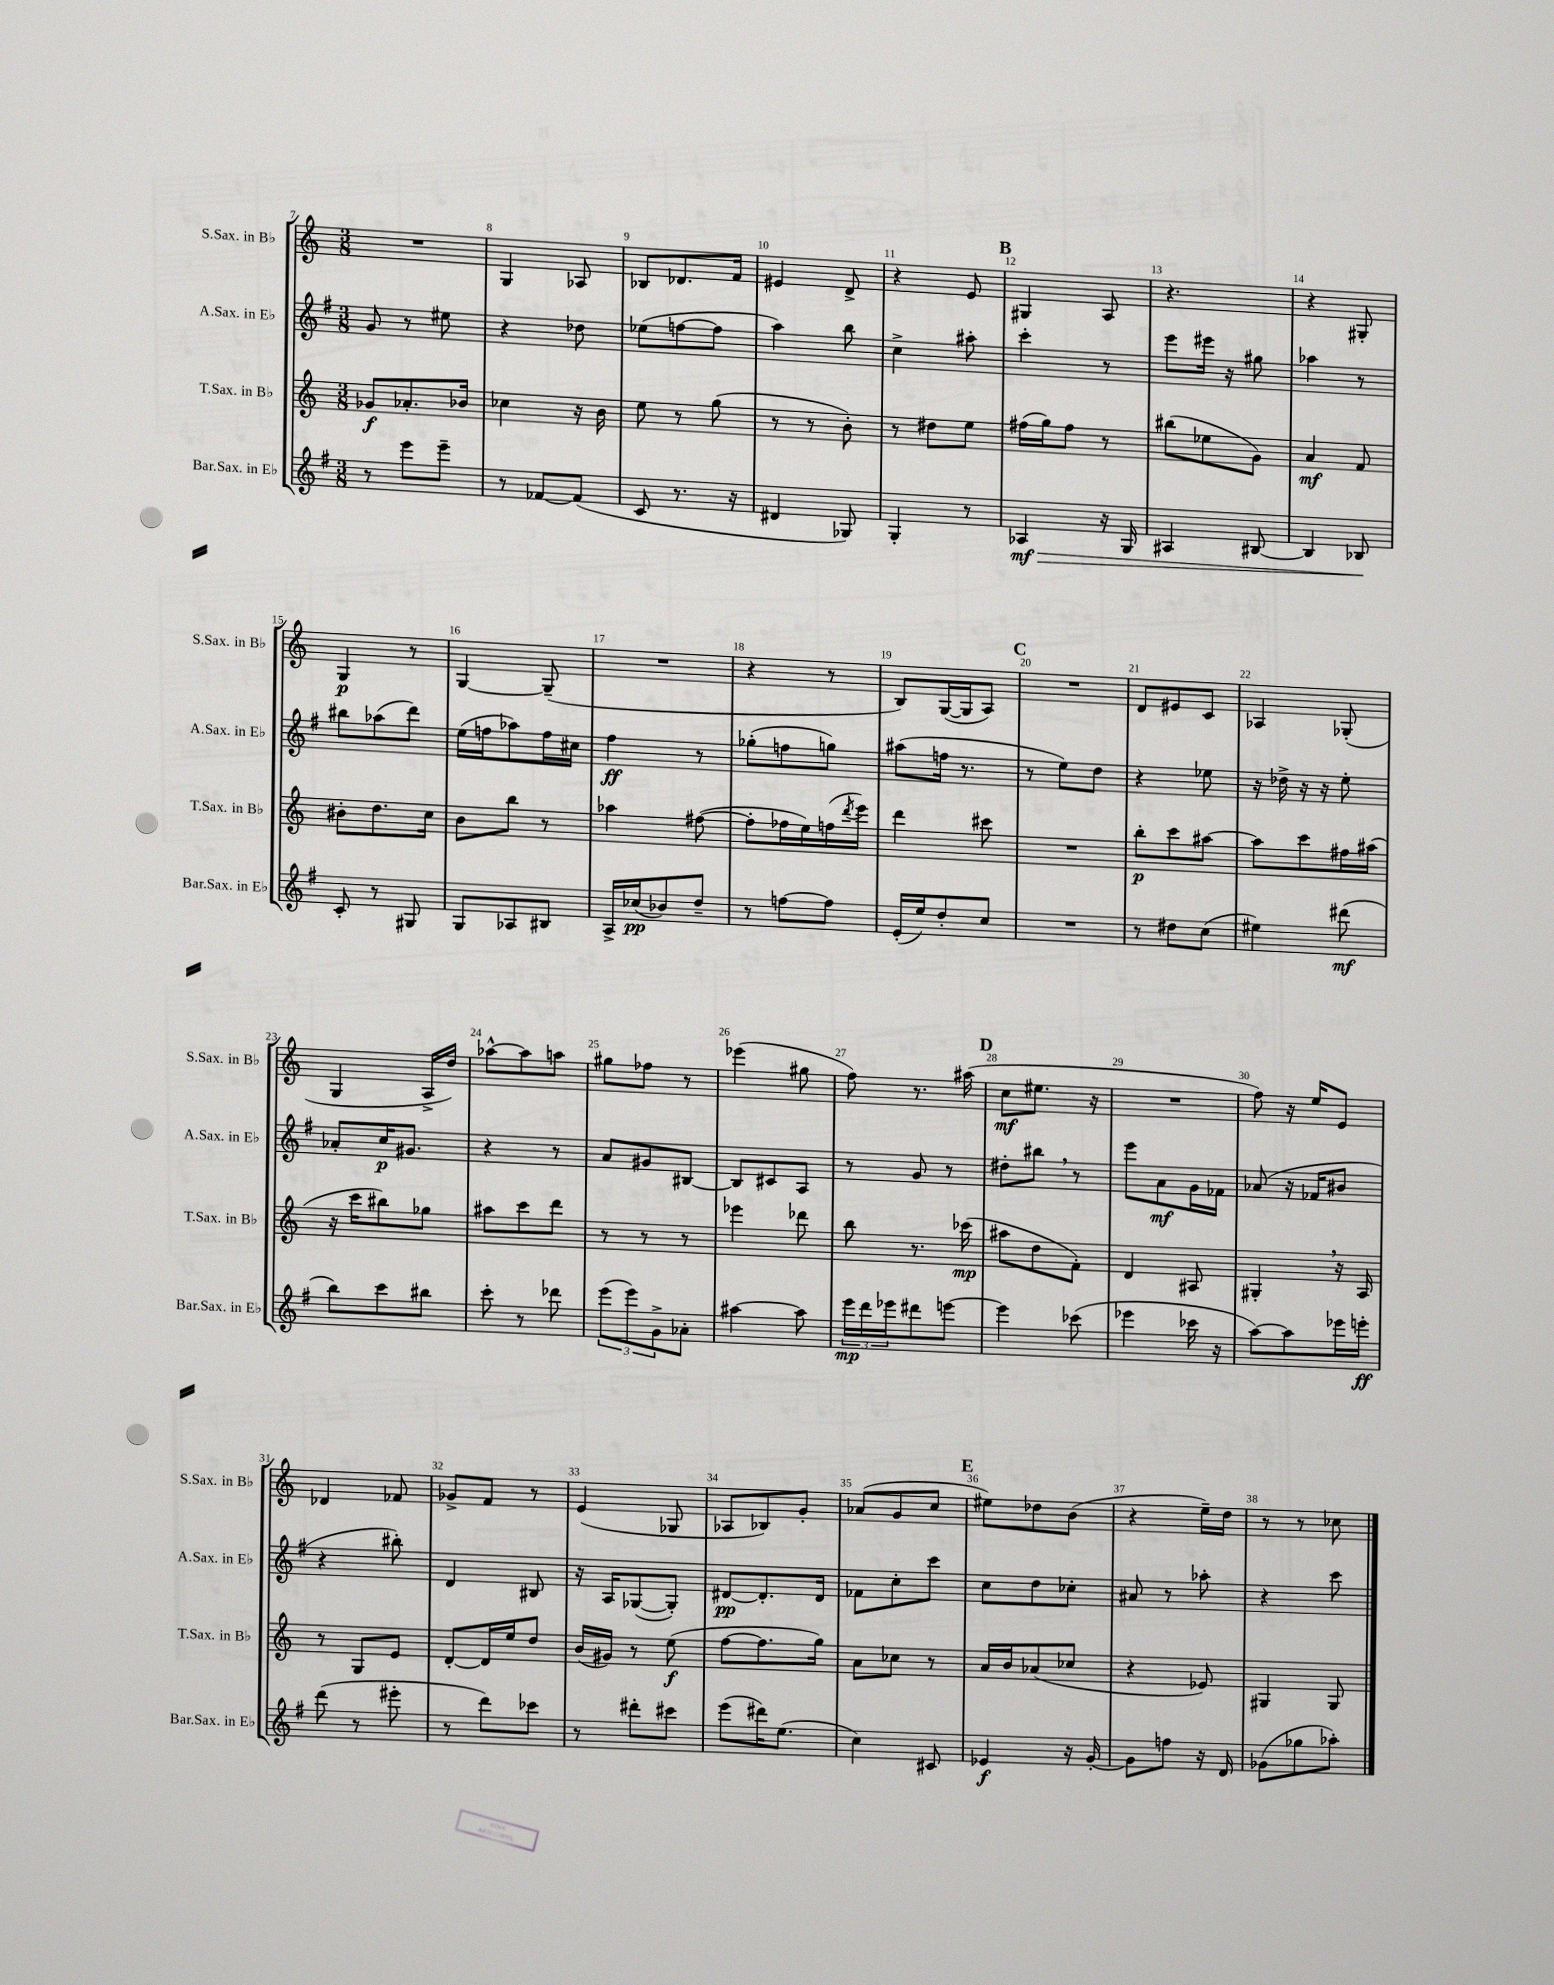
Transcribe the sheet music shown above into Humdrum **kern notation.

**kern	**kern	**kern	**kern
*staff4	*staff3	*staff2	*staff1
*clefG2	*clefG2	*clefG2	*clefG2
*k[f#]	*k[]	*k[f#]	*k[]
*M3/8	*M3/8	*M3/8	*M3/8
8r	8g-	8g	4.r
8eee	8.a-'	8r	.
8eee~	.	8ee#	.
.	16b-	.	.
=	=	=	=
8r	4cc-	4r	4G
[8f-	.	.	.
(8f-]	16r	8dd-	8A-
.	16b	.	.
=	=	=	=
8c	8ee	(8ee-	8B-
8.r	8r	[8ff	8.d-
.	(8gg	8ff]	.
16r	.	.	16f
=	=	=	=
4d#	8r	4aa)	4e#
.	8r	.	.
8G-)	8b')	8bb	8d^
=	=	=	=
4G'	8r	4cc^	4r
.	8dd#	.	.
8r	8ee	8aa#'	8e
=	=	=	=
4A-	(16ff#	4ccc'	4G#
.	16gg)	.	.
.	8ff#	.	.
16r	8r	8r	8A
16G	.	.	.
=	=	=	=
4A#	(8bb#	8eee	4.r
.	8ee-	16eee#	.
.	.	16r	.
[8B#	8g)	8gg#	.
=	=	=	=
4B#]	4a	4aa-	4r
8B-	8f	8r	8G#'
=	=	=	=
8c'	8b#'	8bb#	4G
8r	8.dd	(8aa-	.
8G#	.	8ddd)	8r
.	16cc	.	.
=	=	=	=
8G	8b	(16ee	[4G
.	.	16ff	.
8A-	8bb	8aa-)	.
8B#	8r	16ff	(8G~]
.	.	16cc#	.
=	=	=	=
16A^	4aa-	4ff#	4.r
(16cc-	.	.	.
8b-)	.	.	.
8dd~	([8ff#	8r	.
=	=	=	=
8r	8ff#']	(8gg-'	4r
[8ff	16ff-	8ff	.
.	16ee)	.	.
8ff]	(16ff	8gg)	8r
.	8qddd	.	.
.	16eee)	.	.
=	=	=	=
(16e'	4ddd	(8aa#	8B)
16ee)	.	.	.
8dd'	.	16ff	([16G
.	.	8.r	16G]
8cc	8ccc#	.	8A)
=	=	=	=
4.r	4.r	8r	4.r
.	.	8ee)	.
.	.	8dd	.
=	=	=	=
8r	8bb'	4r	8d
8dd#	8ccc	.	8e#
(8cc	[8aa#	8ee-	8c
=	=	=	=
4ee#)	8aa#]	16r	4A-
.	.	16dd-^	.
.	8ccc	16r	.
.	.	16r	.
(8ddd#	16ff#	8ee'	(8G-'
.	(16aa#	.	.
=	=	=	=
8bb)	16r	8a-'	4G
.	16ccc	.	.
8ccc	8bb#)	16cc	.
.	.	8.g#	.
8bb#	8gg-	.	16A^
.	.	.	16dd)
=	=	=	=
8ccc'	8aa#	4r	[8aa-^^
8r	8ccc	.	8aa-]
8ddd-	8ddd	8r	8aa
=	=	=	=
(12eee	8r	8a	8gg#
12eee)	.	.	.
.	8r	8g#	8ff-
12g^	.	.	.
8a-'	8r	[8B#	8r
=	=	=	=
[4aa#	4eee-	8B#]	(4eee-
.	.	8c#	.
8aa#]	8ddd-	8A	8gg#
=	=	=	=
24eee	8bb	8r	8ff)
24ddd	.	.	.
24eee-	.	.	.
8ddd#	8.r	8g	8.r
[8eee	.	8r	.
.	(16ccc-	.	(16aa#
=	=	=	=
4eee]	8aa#	8dd#'	8cc
.	8dd	8bb#	8.ee#
(8ccc-	8f')	8r	.
.	.	.	16r
=	=	=	=
4eee-	4d	8eee	4.r
.	.	8a	.
16ccc-	8A#	16g	.
16r	.	16f-	.
=	=	=	=
[8aa)	4G#'	(8a-	8ff)
8aa]	.	16r	16r
.	.	16f-	16ee
16eee-	16r	8b#	8e
16eee'	16A	.	.
=	=	=	=
(8ddd	8r	4r	4d-
8r	8G	.	.
8eee#'	8e	8bb#')	8f-
=	=	=	=
8r	[8d'	4d	8g-^
8ddd)	16d]	.	8f
.	16ee	.	.
8ccc-	8dd	8B#	8r
=	=	=	=
8r	(16b	16r	(4e
.	16g#)	16A	.
8ddd#'	8r	([8G-	.
8ccc#	(8ee	8G-'])	8G-
=	=	=	=
(8eee	[8ff	[8d#	8A-
16ddd#)	8.ff]	8.d#']	8B-)
(8.ee	.	.	.
.	.	.	8g'
.	16gg)	16d#	.
=	=	=	=
4cc)	8a	8f-	(8a-
.	8cc-	8cc'	8g
8c#	8r	8ccc	8cc
=	=	=	=
4e-	16a	8cc	8ee#)
.	16b	.	.
.	(8a-	8dd	8dd-
16r	8cc-	8cc-'	(8b
[16g'	.	.	.
=	=	=	=
8g]	4r	8a#	4r
8ff	.	8r	.
16r	8e-)	8aa-'	16ee~)
16d	.	.	16dd
=	=	=	=
(8g-	4G#	4r	8r
8gg-	.	.	8r
8aa-')	8G#	8ccc	8cc-
==	==	==	==
*-	*-	*-	*-
